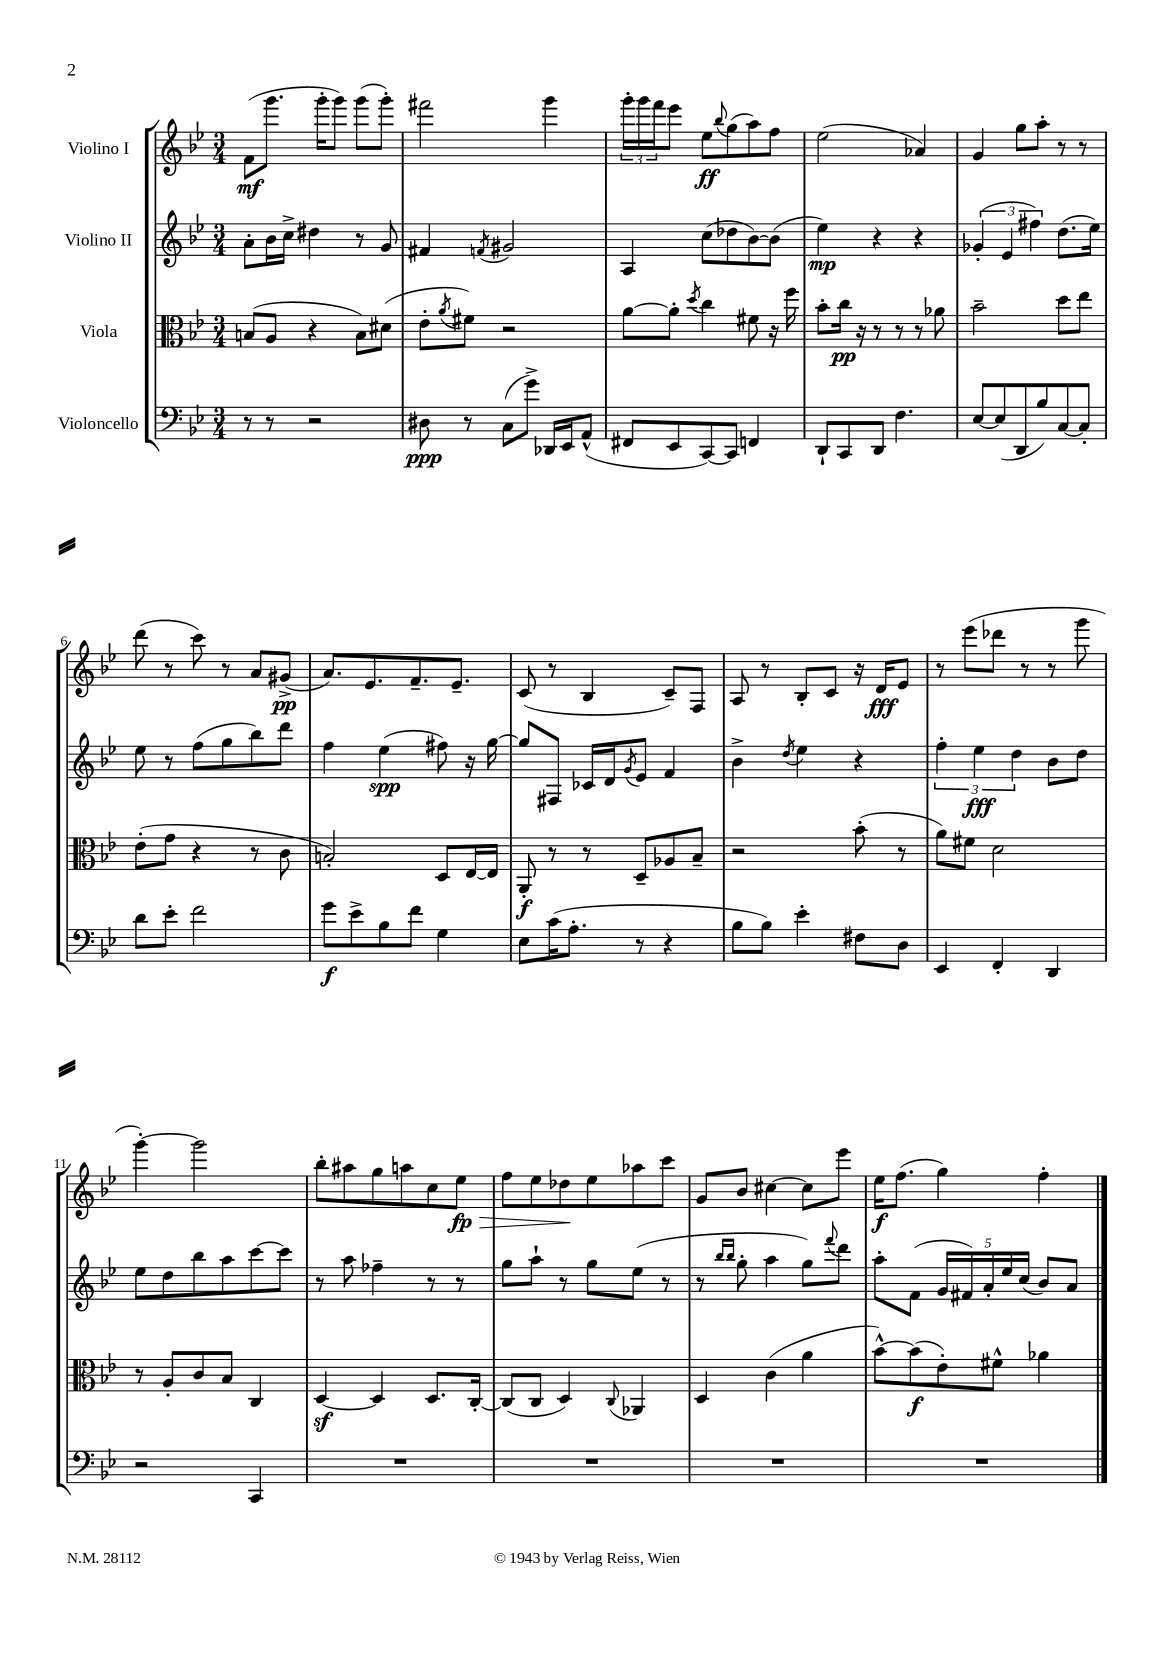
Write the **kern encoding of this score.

**kern	**kern	**kern	**kern
*staff4	*staff3	*staff2	*staff1
*clefF4	*clefC3	*clefG2	*clefG2
*k[b-e-]	*k[b-e-]	*k[b-e-]	*k[b-e-]
*M3/4	*M3/4	*M3/4	*M3/4
8r	(8B	8a'	(8f
8r	8A	16b-	8.ggg
.	.	16cc^	.
2r	4r	4dd#	.
.	.	.	16ggg'
.	.	.	8ggg)
.	8B)	8r	(8ggg
.	(8d#	8g	8ggg')
=	=	=	=
8D#	8e-'	4f#	2fff#
.	8qa	.	.
8r	8f#)	.	.
.	.	8qf	.
(8C	2r	2g#	.
8g^)	.	.	.
16DD-	.	.	4ggg
16EE-	.	.	.
(8AA^^	.	.	.
=	=	=	=
8FF#	[8a	4A	24ggg'
.	.	.	24ggg
.	.	.	24fff
8EE-	8a']	.	8eee-
.	8qdd	.	.
[8CC)	4cc	(8cc	8ee-
.	.	.	8qqbb-
8CC]	.	8dd-	(8gg
4FF	8f#	[8b-)	8aa)
.	16r	(8b-]	8ff
.	16ff	.	.
=	=	=	=
8DD`	8b-'	4ee-)	(2ee-
8CC	16cc	.	.
.	16r	.	.
8DD	8r	4r	.
4.F	8r	.	.
.	8r	4r	4a-)
.	8a-	.	.
=	=	=	=
[8E-	2b-~	(6g-'	4g
(8E-]	.	.	.
.	.	6e-	.
8DD	.	.	8gg
.	.	6ff#)	.
8B-)	.	.	8aa'
[8C	8dd	(8.dd	8r
8C']	8ee-	.	8r
.	.	16ee-)	.
=	=	=	=
8d	(8e-'	8ee-	(8ddd
8e-'	8g	8r	8r
2f	4r	(8ff	8ccc)
.	.	8gg	8r
.	8r	8bb-)	8a
.	8c	8ddd	(8g#^
=	=	=	=
8g	2B')	4ff	8.a)
8e-^	.	.	.
.	.	.	8.e-
8B-	.	(4ee-	.
8f	.	.	8.f~
4G	8D	8ff#)	.
.	.	.	8.e-~
.	[16E-	16r	.
.	16E-]	[16gg	.
=	=	=	=
8E-	8AA'	8gg]	(8c
(16c	8r	8F#	8r
8.A'	.	.	.
.	8r	16c-	4B-
.	.	16d	.
.	.	8qg	.
8r	8D~	8e-	.
4r	8A-	4f	8c~)
.	8B-~	.	8F
=	=	=	=
8B-	2r	4b-^	8A
8B-)	.	.	8r
.	.	8qdd	.
4e-'	.	4ee-	8B-'
.	.	.	8c
8F#	(8b-'	4r	16r
.	.	.	16d
8D	8r	.	8e-
=	=	=	=
4EE-	8a)	6ff'	8r
.	8f#	.	(8eee-
.	.	6ee-	.
4FF'	2d	.	8ddd-
.	.	6dd	.
.	.	.	8r
4DD	.	8b-	8r
.	.	8dd	8ggg
=	=	=	=
2r	8r	8ee-	[4ggg')
.	8A'	8dd	.
.	8c	8bb-	2ggg]
.	8B-	8aa	.
4CC	4C	[8ccc	.
.	.	8ccc]	.
=	=	=	=
2.r	[4D	8r	8bb-'
.	.	8aa	8aa#
.	4D]	4ff-~	8gg
.	.	.	8aa
.	8.D	8r	8cc
.	.	8r	8ee-
.	[16C'	.	.
=	=	=	=
2.r	(8C]	8gg	8ff
.	8C	8aa`	8ee-
.	4D)	8r	8dd-
.	.	8gg	8ee-
.	8qqC	.	.
.	4AA-	(8ee-	8aa-
.	.	8r	8ccc
=	=	=	=
2.r	4D	8r	8g
.	.	16qqbb-	.
.	.	16qqbb-	.
.	.	8gg'	8b-
.	(4c	4aa	[4cc#
.	4a	8gg)	8cc#]
.	.	8qqfff	.
.	.	8ddd	8eee-
=	=	=	=
2.r	[8b-^^)	8aa'	16ee-
.	.	.	(8.ff
.	(8b-]	(8f	.
.	8e-')	20g	4gg)
.	.	20f#)	.
.	.	20a'	.
.	8f#^^	.	.
.	.	20ee-	.
.	.	(20cc	.
.	4a-	8b-)	4ff'
.	.	8a	.
==	==	==	==
*-	*-	*-	*-
